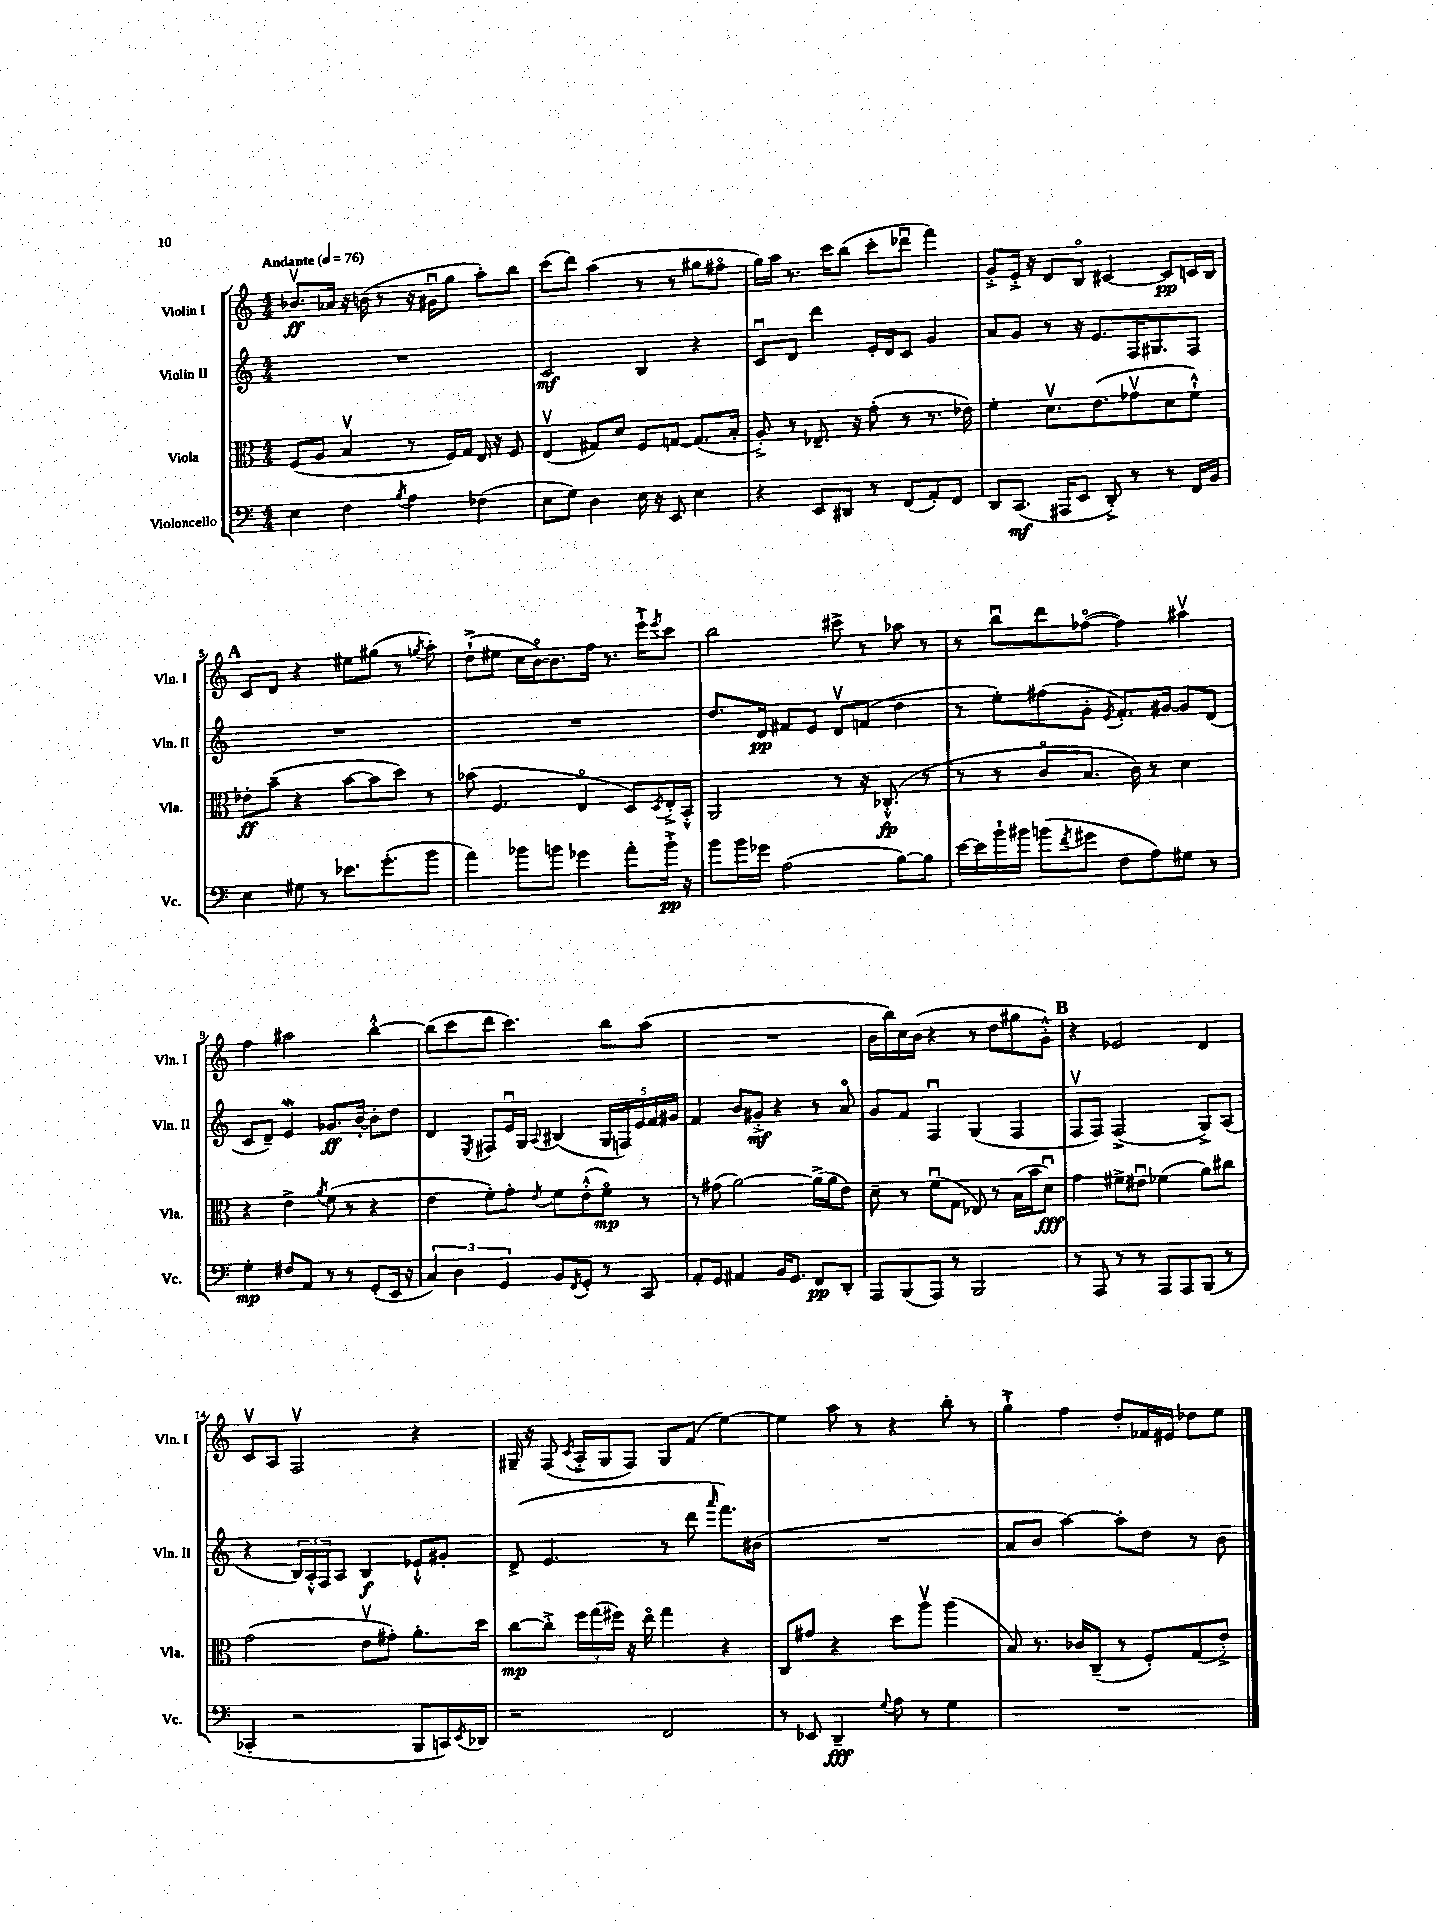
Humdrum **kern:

**kern	**kern	**kern	**kern
*staff4	*staff3	*staff2	*staff1
*clefF4	*clefC3	*clefG2	*clefG2
*k[]	*k[]	*k[]	*k[]
*M4/4	*M4/4	*M4/4	*M4/4
*MM76	*MM76	*MM76	*MM76
4E	(8F	1r	8.b-v
.	8A	.	.
.	.	.	16a-
4F	4Bv	.	16r
.	.	.	(16b
.	.	.	8r
8qB	.	.	.
4A	8r	.	16r
.	.	.	16g#u
.	16F)	.	8gg
.	16G	.	.
(4F-	16E	.	8aa')
.	16r	.	.
.	8F	.	8bb
=	=	=	=
8E	(4Ev	2c	(8ccc
8G)	.	.	8ddd)
4D	8G#)	.	(4aa
.	8d	.	.
16E	8F	4B	8r
16r	.	.	.
8EE	[8G	.	8r
4E	(8.G]	4r	8gg#
.	.	.	8ff#o
.	16B'	.	.
=	=	=	=
4r	8A'^)	8cu	16gg)
.	.	.	16aa
.	8r	8d	8.r
8EE	8.E-~	4ddd	.
.	.	.	16ccc
8DD#	.	.	(8bb
.	16r	.	.
8r	(8g'	16e'	8ccc'
.	.	16d	.
(8FF	8r	8c	8ddd-u
8AA')	8.r	4g	4fff)
8FF	.	.	.
.	16e-)	.	.
=	=	=	=
8DD	4f'	8a	8g'^
(8.CC	.	8g	16e'^
.	.	.	16r
.	8.dv	8r	8d
16AAA#	.	.	.
8EE	.	16r	8Bo
.	(8.e	8.e	.
8DD'^)	.	.	[4c#
8r	8g-v	16F	.
.	.	8.G#	.
8r	8d	.	8c#]
16FF	8f`^^)	8F	16c
16BB	.	.	16B
=	=	=	=
4E	8e-'	1r	8c
.	(8b~	.	8d
8G#	4r	.	4r
8r	.	.	.
8.e-	[8b	.	8ee#
.	8b]	.	(8gg#
(8.g'	.	.	.
.	8dd)	.	8r
.	.	.	8qgg
8b	8r	.	8aa')
=	=	=	=
4a)	(8b-	1r	(8dd`^
.	4.F	.	8ee#
8b-	.	.	16cc
.	.	.	[16bo)
8b	.	.	8.b]
4g-	4Eo	.	.
.	.	.	16ff
.	.	.	8.r
8a'	8D)	.	.
.	.	.	16eee`^
.	8qD	.	8qeee
16b'^	16E'^	.	8ccc
16r	16BB'^^	.	.
=	=	=	=
8b	2AA	8.dd	2bb
16b	.	.	.
16g-	.	16d	.
(2A	.	8f#	.
.	.	8e	.
.	8r	8dv	8ccc#^
.	16r	(8f	8r
.	(8.C-'^^	.	.
[8B)	.	4dd	8aa-
8B]	8r	.	8r
=	=	=	=
[16e	8r	8r	8r
16e]	.	.	.
16b`	8r	8ee')	8bbu
16b#	.	.	.
(8b	8co	(8ff#	8ddd
8qf	.	.	.
8g#	8.B	8g'	([8ff-o
.	.	8qe	.
8F	.	8.f')	4ff-])
.	16c)	.	.
8A)	8r	.	.
.	.	[16g#	.
8G#	4d	8g#]	4aa#v
8r	.	(8d	.
=	=	=	=
4G'	4r	8c	4ff
.	.	8d~)	.
8F#	4e^	4e	2aa#
8AA	.	.	.
.	8qa	.	.
8r	(8f	8.g-	.
8r	8r	.	.
.	.	[16b'	.
(8GG'	4r	8b']	[4bb'^^
16EE	.	8dd	.
16r	.	.	.
=	=	=	=
6C)	4e	4d	(8bb]
.	.	.	8ccc
6D	.	.	.
.	.	8qE	.
.	8f')	8F#	8ddd
6GG	.	.	.
.	8g'	16eu	4.ccc)
.	.	16G	.
.	8qe	8qqA	.
8BB	8f	(4B#	.
8qFF	.	.	.
8GG'	(8e'^^	.	.
8r	8fo)	20G	8bb
.	.	20F)	.
.	.	20e	.
8CC	8r	.	(8aa
.	.	20f	.
.	.	20g#	.
=	=	=	=
8AA'	8r	4f	1r
8GG	(8g#	.	.
4AA#	[2a)	8b	.
.	.	8g#'^	.
16BB	.	4r	.
8.GG	.	.	.
8FF	(16a^]	8r	.
.	16a	.	.
8DD'	8e)	8ao	.
=	=	=	=
8AAA	8d~	8g	16b
.	.	.	16bb)
(8BBB	8r	8f	16cc
.	.	.	(16b
8AAA)	(8fu	4Fu	4r
8r	8G	.	.
2BBB	8E-)	(4G	8r
.	8r	.	8dd
.	(16B	4F	8gg#
.	16b	.	.
.	8du)	.	8g'^^)
=	=	=	=
8r	4g	8Fv	4r
8AAA	.	8F)	.
8r	8f#^	(2F^	2e-
8r	8e#u	.	.
8AAA	(4f-	.	.
8AAA	.	.	.
(8BBB	8a)	8G^)	4d
8r	8cc#	(8A	.
=	=	=	=
4CC-'	(2g	4r	8cv
.	.	.	8A
2r	.	24B)	2Fv
.	.	24A'^^	.
.	.	24F	.
.	.	8A	.
.	8ev	4B	.
.	8g#')	.	.
8BBB	8.a'	8e-`^^	4r
16CC)	.	8g#'	.
8qEE	.	.	.
16DD-	16dd	.	.
=	=	=	=
2r	[8cc	(8d^	16G#~
.	.	.	16r
.	8cc'^]	4.e	(8F
.	.	.	8qc
.	24ff	.	16A'^
.	(24gg	.	.
.	.	.	16G#
.	24ff#)	.	.
.	16r	.	8F)
.	16eeo	.	.
2FF	4gg	8r	8G#
.	.	8ddd	(8f
.	.	16qqaaa	.
.	4r	8.fff)	[4ee)
.	.	(16b#	.
=	=	=	=
8r	8C	1r	4ee]
8EE-	8g#	.	.
4DD~	4r	.	8aa
.	.	.	8r
8qqG	.	.	.
8A	8dd	.	4r
8r	8aav	.	.
4G	(4aa	.	8bb'
.	.	.	8r
=	=	=	=
1r	8B)	8a	4gg`^
.	8.r	8b	.
.	.	[4aa)	4ff
.	16c-	.	.
.	(8C~	.	.
.	8r	8aa']	8dd'
.	8F')	8dd	16f-
.	.	.	16e#
.	(8G	8r	8dd-
.	8e'^)	8b	8ee
==	==	==	==
*-	*-	*-	*-
